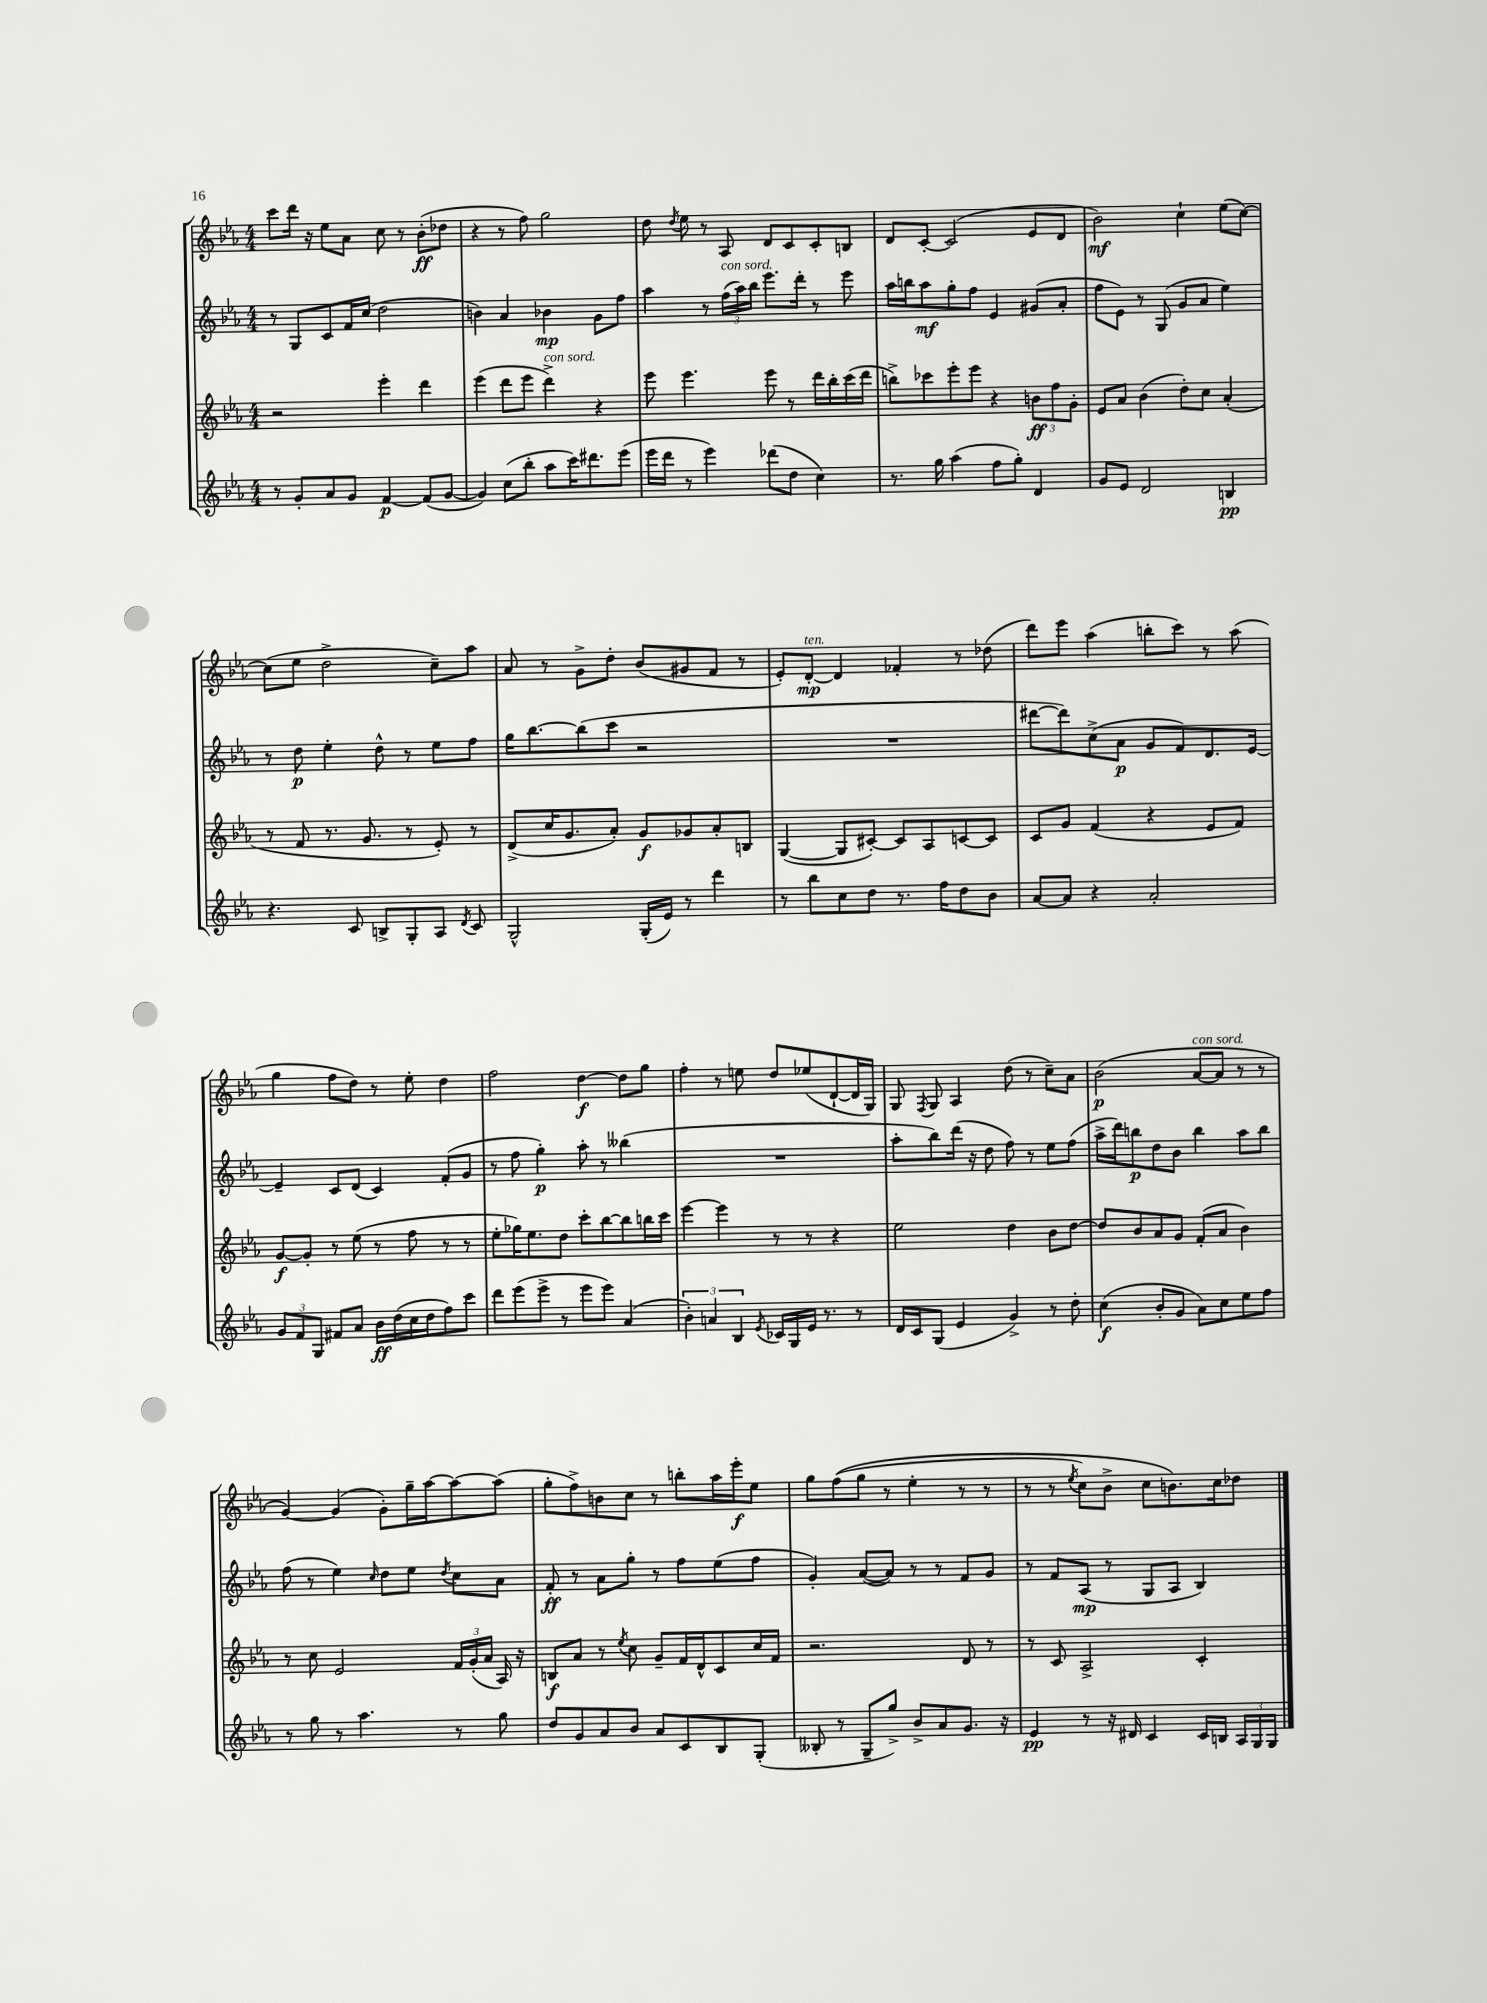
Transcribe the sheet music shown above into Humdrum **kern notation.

**kern	**dynam	**kern	**dynam	**kern	**dynam	**kern	**dynam
*part4	*part4	*part3	*part3	*part2	*part2	*part1	*part1
*staff4	*staff4	*staff3	*staff3	*staff2	*staff2	*staff1	*staff1
*clefG2	*	*clefG2	*	*clefG2	*	*clefG2	*
*k[b-e-a-]	*	*k[b-e-a-]	*	*k[b-e-a-]	*	*k[b-e-a-]	*
*M4/4	*	*M4/4	*	*M4/4	*	*M4/4	*
=11	=11	=11	=11	=11	=11	=11	=11
8r	.	2r	.	8r	.	8ccc\L	.
8g'/L	.	.	.	8G/L	.	16ddd\Jk	.
.	.	.	.	.	.	16r	.
8a-/	.	.	.	8c/	.	8ee-\L	.
8g/J	.	.	.	16f/L	.	8a-\J	.
.	.	.	.	(16cc/JJ	.	.	.
[4f/	p	4eee-'\	.	2dd\	.	8cc\	.
.	.	.	.	.	.	8r	.
(8f/L]	.	4ddd\	.	.	.	(8b-'\L	ff
[8g/J	.	.	.	.	.	8dd-X\J	.
=12	=12	=12	=12	=12	=12	=12	=12
4g/])	.	(4eee-\	.	4bn\)	.	4r	.
(8cc\L	.	8ddd\L	.	4a-/	.	8r	.
8bb-'\J	.	8eee-\J	.	.	.	8ff\)	.
!	!	!LO:TX:a:i:t=con sord.	!	!	!	!	!
8aa-\L	.	4ddd^\)	.	4b-X\	mp	2gg\	.
16ccc\K)	.	.	.	.	.	.	.
8.ddd#X\	.	.	.	.	.	.	.
.	.	4r	.	8g\L	.	.	.
(8eee-\J	.	.	.	8ff\J	.	.	.
=13	=13	=13	=13	=13	=13	=13	=13
16eee-\LL	.	8eee-\	.	4aa-\	.	8dd\	.
16ddd\JJ	.	.	.	.	.	.	.
.	.	.	.	.	.	8qdd/	.
8r	.	4.eee-\	.	.	.	8ee-\	.
4eee-\)	.	.	.	8r	.	8r	.
!	!	!	!	!LO:TX:a:i:t=con sord.	!	!	!
.	.	.	.	(24ff\LL	.	8A-/	.
.	.	.	.	24aa-\)	.	.	.
.	.	.	.	24bb-\JJ	.	.	.
(8ddd-X\L	.	8eee-\	.	8.eee-\L	.	8d/L	.
8dd\J	.	8r	.	.	.	8c/	.
.	.	.	.	16ddd'\Jk	.	.	.
4cc\)	.	16ddd\LL	.	8r	.	8c'/	.
.	.	16bb-'\	.	.	.	.	.
.	.	(16ccc\	.	8eee-\	.	8Bn/J	.
.	.	16ddd\JJ	.	.	.	.	.
=14	=14	=14	=14	=14	=14	=14	=14
8.r	.	8bbn^\L)	.	16aa-\LL	.	8d/L	.
.	.	.	.	16bbn\J	.	.	.
.	.	8ccc-X\	.	8aa-\	mf	[8c'/J	.
16gg\	.	.	.	.	.	.	.
(4aa-\	.	8eee-'\	.	8gg'\	.	(2c/]	.
.	.	8eee-\J	.	8ff\J	.	.	.
8ff\L	.	4r	.	4e-/	.	.	.
8gg'\J)	.	.	.	.	.	.	.
4d/	.	12bn\L	ff	(8g#X/L	.	8e-/L	.
.	.	12ff\	.	.	.	.	.
.	.	.	.	8a-'/J	.	8d/J	.
.	.	12g'\J	.	.	.	.	.
=15	=15	=15	=15	=15	=15	=15	=15
8g/L	.	8e-/L	.	8ff\L	.	2b-\)	mf
8e-/J	.	8a-/J	.	8e-\J)	.	.	.
2d/	.	(4b-\	.	8r	.	.	.
.	.	.	.	(8G/	.	.	.
.	.	8dd'\L)	.	8g/L	.	4cc`\	.
.	.	8cc\J	.	8a-/J	.	.	.
4Bn/	pp	(4a-'/	.	4ee-\)	.	(8ee-\L	.
.	.	.	.	.	.	[8cc\J)	.
!!LO:LB:g=z
=16	=16	=16	=16	=16	=16	=16	=16
4.r	.	8r	.	8r	.	(8cc\L]	.
.	.	8f/	.	8dd\	p	8ee-\J	.
.	.	8.r	.	4ee-'\	.	2dd^\	.
8c/	.	.	.	.	.	.	.
.	.	8.g/	.	.	.	.	.
8Bn^/L	.	.	.	8dd^^\	.	.	.
8G'/	.	8r	.	8r	.	.	.
8A-/J	.	8e-'/)	.	8ee-\L	.	8cc~\L)	.
8qd/	.	.	.	.	.	.	.
8c/	.	8r	.	8ff\J	.	8aa-\J	.
=17	=17	=17	=17	=17	=17	=17	=17
2G^^/	.	(8d^/L	.	16gg\KL	.	8a-/	.
.	.	.	.	[8.bb-\	.	.	.
.	.	16cc/K	.	.	.	8r	.
.	.	8.g/	.	.	.	.	.
.	.	.	.	(8bb-\]	.	8g^\L	.
.	.	8a-'/J)	.	8ccc\J	.	8dd'\J	.
(16G'/LL	.	8g/L	f	2r	.	(8b-/L	.
16e-/JJ)	.	.	.	.	.	.	.
8r	.	8g-X/	.	.	.	8g#X/	.
4ddd\	.	8a-'/	.	.	.	8f/J	.
.	.	8Bn/J	.	.	.	8r	.
=18	=18	=18	=18	=18	=18	=18	=18
8r	.	([4G/	.	1r	.	8e-'/L)	.
!	!	!	!	!	!	!LO:TX:a:i:t=ten.	!
8bb-\L	.	.	.	.	.	[8d'/J	mp
8cc\	.	8G/L]	.	.	.	4d/]	.
8dd\J	.	[8c#X'/J)	.	.	.	.	.
8.r	.	8c#/L]	.	.	.	4f-X'/	.
.	.	8A-/	.	.	.	.	.
16ff\KL	.	.	.	.	.	.	.
8dd\	.	[8cn/	.	.	.	8r	.
8b-\J	.	8c/J]	.	.	.	(8dd-X\	.
=19	=19	=19	=19	=19	=19	=19	=19
[8a-/L	.	8c/L	.	[8ddd#X\L	.	8ddd\L)	.
8a-/J]	.	8g/J	.	8ddd#\])	.	8eee-\J	.
4r	.	(4f/	.	(8cc^\	.	(4aa-\	.
.	.	.	.	8a-\J	p	.	.
2a-'/	.	4r	.	8g/L	.	8bbn'\L	.
.	.	.	.	8f/)	.	8ccc\J)	.
.	.	8e-/L	.	8.d/	.	8r	.
.	.	8f/J)	.	.	.	(8aa-\	.
.	.	.	.	[16e-/Jk	.	.	.
!!LO:LB:g=z
=20	=20	=20	=20	=20	=20	=20	=20
12g/L	.	[8g/L	f	4e-~/]	.	4gg\	.
12f/	.	.	.	.	.	.	.
.	.	8g'/J]	.	.	.	.	.
12G/J	.	.	.	.	.	.	.
8f#X/L	.	8r	.	8c/L	.	8ff\L	.
8a-/J	.	(8ee-\	.	(8d/J	.	8dd\J)	.
16b-\LL	ff	8r	.	4c/)	.	8r	.
(16dd\	.	.	.	.	.	.	.
16cc\	.	8ff\	.	.	.	8ee-'\	.
16dd\J	.	.	.	.	.	.	.
8ff\)	.	8r	.	(8f'/L	.	4dd\	.
8ccc\J	.	8r	.	8g/J	.	.	.
=21	=21	=21	=21	=21	=21	=21	=21
8ddd\L	.	8ee-'\L	.	8r	.	2ff\	.
(8eee-\	.	16gg-X\K)	.	8ff\	.	.	.
.	.	8.ee-\	.	.	.	.	.
8eee-^\J	.	.	.	4gg'\)	p	.	.
8r	.	8dd\J	.	.	.	.	.
8eee-\L	.	8ccc'\L	.	8aa-'\	.	[4dd\	f
8eee-\J)	.	[8bb-\	.	8r	.	.	.
(4a-/	.	8bb-\]	.	(4bb--X\	.	8dd\L]	.
.	.	16bbn\L	.	.	.	8gg\J	.
.	.	16ccc\JJ	.	.	.	.	.
=22	=22	=22	=22	=22	=22	=22	=22
6b-'\)	.	[4eee-\	.	1r	.	4ff'\	.
6an/	.	.	.	.	.	.	.
.	.	4eee-\]	.	.	.	8r	.
6B-/	.	.	.	.	.	.	.
.	.	.	.	.	.	8een\	.
8qe-/	.	.	.	.	.	.	.
16c-X/LL	.	8r	.	.	.	8dd/L	.
16G/	.	.	.	.	.	.	.
16e-/JJ	.	8r	.	.	.	(8ee-X/	.
8.r	.	.	.	.	.	.	.
.	.	4r	.	.	.	[8d`/	.
8r	.	.	.	.	.	16d/L]	.
.	.	.	.	.	.	16G/JJ)	.
=23	=23	=23	=23	=23	=23	=23	=23
16d/LL	.	2ee-\	.	8aa-'\L	.	8G/	.
16c/J	.	.	.	.	.	.	.
.	.	.	.	.	.	8qF/	.
(8G/J	.	.	.	8bb-\)	.	8G/	.
4e-/	.	.	.	(16ddd\Jk	.	4A-/	.
.	.	.	.	16r	.	.	.
.	.	.	.	8dd\	.	.	.
4g^/)	.	4dd\	.	8ff\)	.	(8dd\	.
.	.	.	.	8r	.	8r	.
8r	.	8b-\L	.	8ee-\L	.	8cc~\L)	.
8dd'\	.	[8dd\J	.	(8ff\J	.	8a-\J	.
=24	=24	=24	=24	=24	=24	=24	=24
(4cc\	f	8dd/L]	.	16aa-^\LL	.	(2b-\	p
.	.	.	.	16ddd\J)	.	.	.
.	.	8b-/	.	8bbn\	p	.	.
8b-'/L	.	8a-/	.	8dd\	.	.	.
8g/J	.	8g/J	.	8b-\J	.	.	.
!	!	!	!	!	!	!LO:TX:a:i:t=con sord.	!
8a-\L)	.	(8f'/L	.	4bb\	.	[8a-/L	.
8cc\	.	8a-/J	.	.	.	8a-/J]	.
8ee-\	.	4b-\)	.	8aa-\L	.	8r	.
8ff\J	.	.	.	8bb\J	.	8r	.
!!LO:LB:g=z
=25	=25	=25	=25	=25	=25	=25	=25
8r	.	8r	.	(8ff\	.	[4g/)	.
8gg\	.	8cc\	.	8r	.	.	.
8r	.	2e-/	.	4ee-\)	.	(4g/]	.
4.aa-\	.	.	.	.	.	.	.
.	.	.	.	16qqcc/	.	.	.
.	.	.	.	8dd\L	.	8g'\L)	.
.	.	.	.	8ee-\J	.	16gg~\L	.
.	.	.	.	.	.	[16aa-\J	.
.	.	.	.	8qdd/	.	.	.
8r	.	24f/LL	.	8cc\L	.	8aa-\_	.
.	.	(24g'/	.	.	.	.	.
.	.	24a-/JJ	.	.	.	.	.
8gg\	.	16A-/)	.	8a-\J	.	(8aa-\J]	.
.	.	16r	.	.	.	.	.
=26	=26	=26	=26	=26	=26	=26	=26
8dd/L	.	8Bn/L	f	8f'/	ff	8gg'\L	.
8g/	.	8a-/J	.	8r	.	8ff^\)	.
8a-/	.	8r	.	8a-\L	.	8bn\	.
.	.	8qee-/	.	.	.	.	.
8b-/J	.	8cc\	.	8gg'\J	.	8cc\J	.
8a-/L	.	8g~/L	.	8r	.	8r	.
8c/	.	16f/L	.	8ff\L	.	8bbn'\L	.
.	.	16d^^/J	.	.	.	.	.
8B-/	.	8c/	.	(8ee-\	.	16aa-\L	.
.	.	.	.	.	.	16eee-'\J	f
(8G'/J	.	16cc/L	.	8ff\J	.	8ee-\J	.
.	.	16f/JJ	.	.	.	.	.
=27	=27	=27	=27	=27	=27	=27	=27
8B--X'/	.	2.r	.	4g'/)	.	8gg\L	.
8r	.	.	.	.	.	((8ff\	.
8G~/L	.	.	.	([8a-/L	.	8gg\J	.
8gg^/J)	.	.	.	8a-/J])	.	8r	.
8b-^/L	.	.	.	8r	.	4ee-'\	.
8a-/	.	.	.	8r	.	.	.
8.g/J	.	8d/	.	8f/L	.	8r	.
.	.	8r	.	8g/J	.	8r	.
16r	.	.	.	.	.	.	.
=28	=28	=28	=28	=28	=28	=28	=28
4e-/	pp	8r	.	8r	.	8r	.
.	.	8c/	.	8f/L	.	8r	.
.	.	.	.	.	.	8qee-/	.
8r	.	2A-^/	.	(8A-/J	mp	8cc\L)	.
16r	.	.	.	8r	.	8b-^\J	.
16d#X/	.	.	.	.	.	.	.
4c/	.	.	.	8G/L	.	8cc\L	.
.	.	.	.	8A-/J	.	8.bn\)	.
16c/LL	.	4c'/	.	4B-/)	.	.	.
16Bn/JJ	.	.	.	.	.	16cc\k	.
24A-/LL	.	.	.	.	.	8dd-X\J	.
24G/	.	.	.	.	.	.	.
24G/JJ	.	.	.	.	.	.	.
==	==	==	==	==	==	==	==
*-	*-	*-	*-	*-	*-	*-	*-
